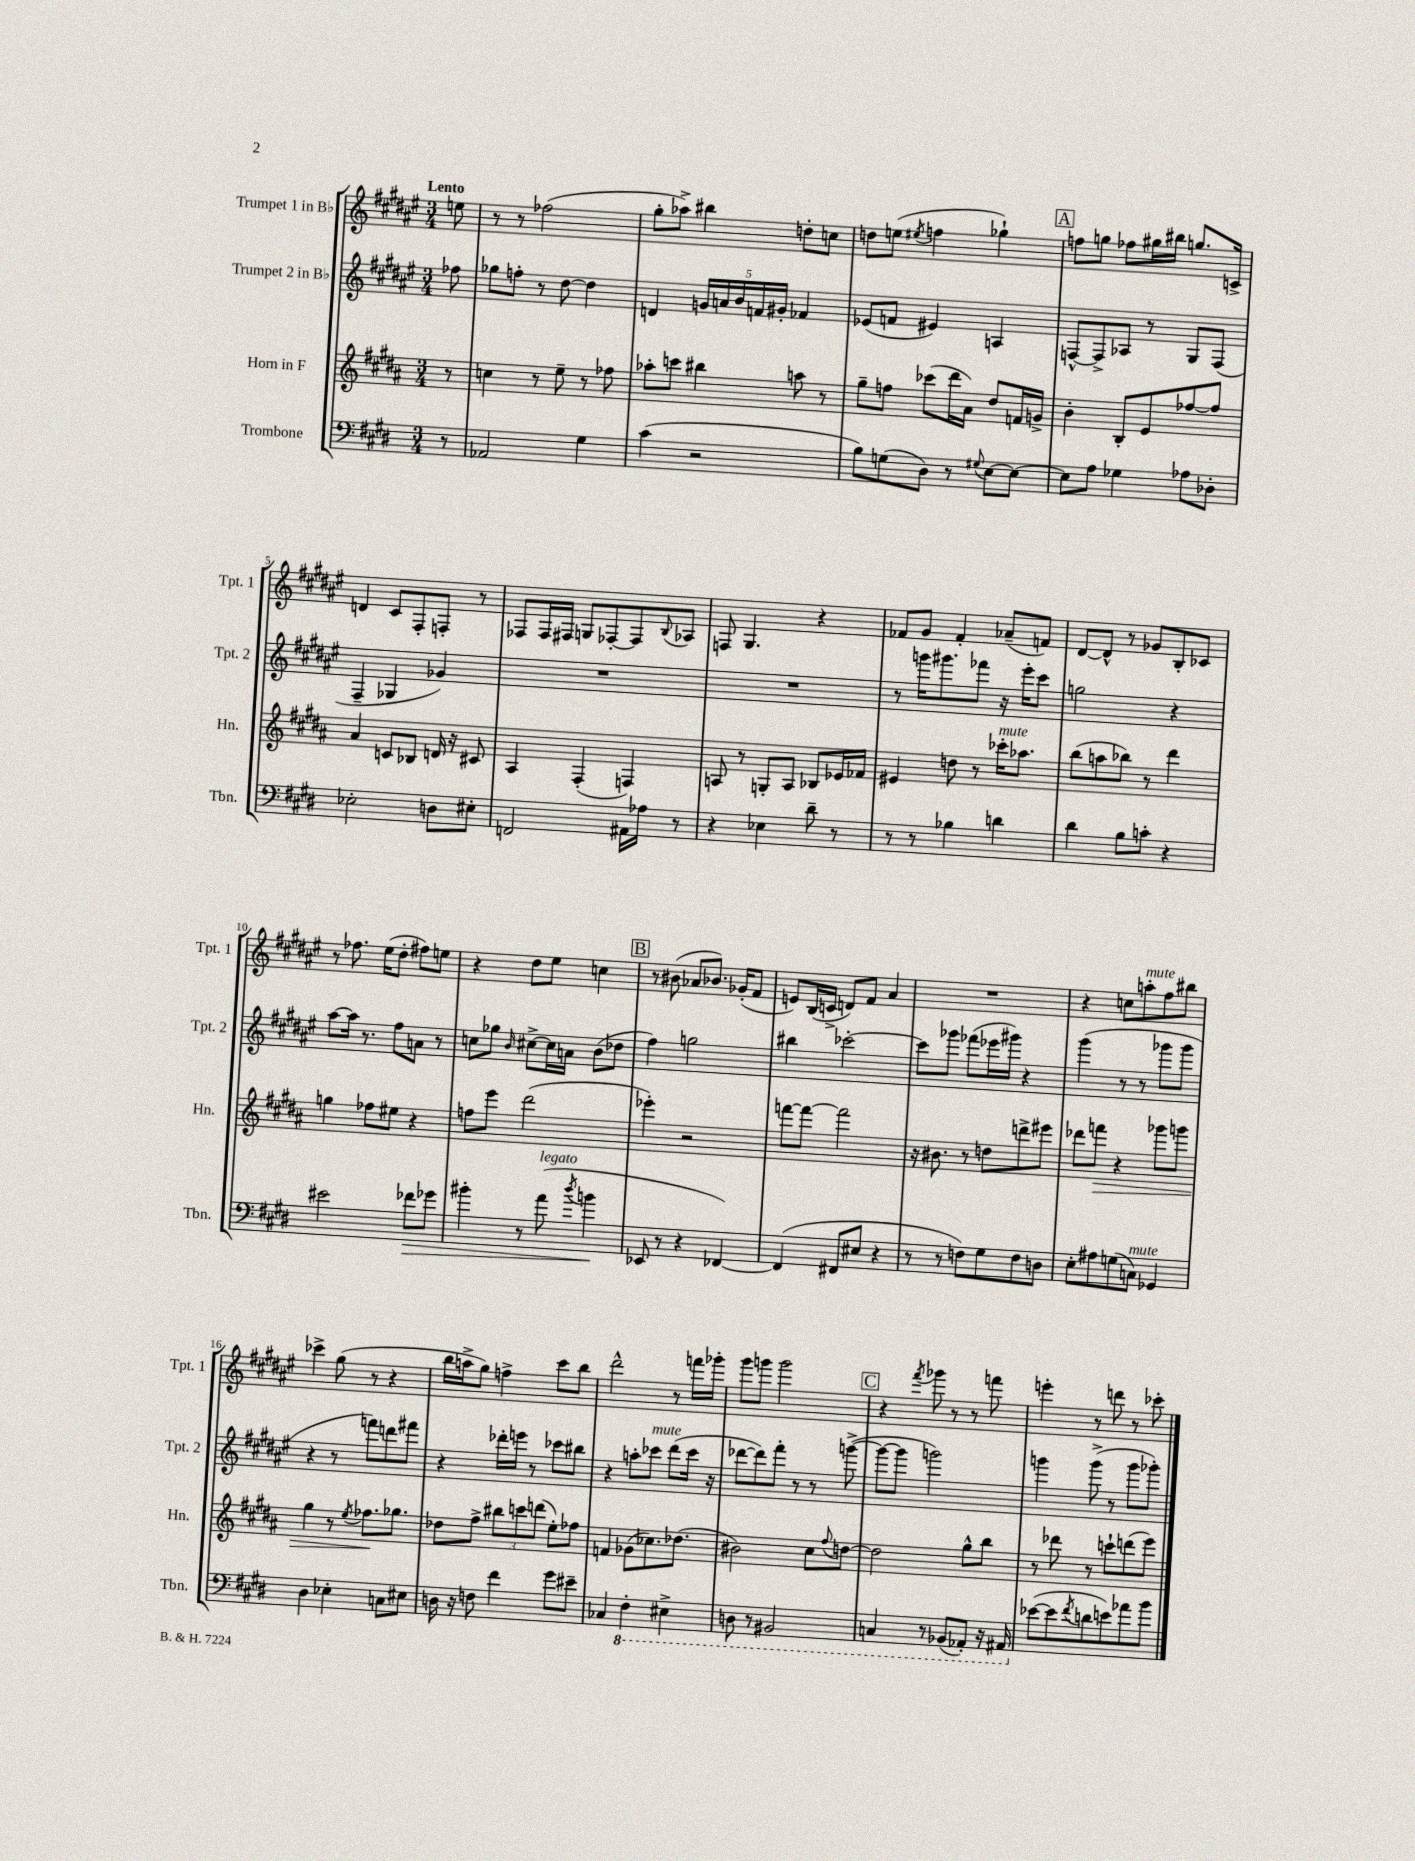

**kern	**kern	**kern	**kern
*staff4	*staff3	*staff2	*staff1
*clefF4	*clefG2	*clefG2	*clefG2
*k[f#c#g#d#]	*k[f#c#g#d#a#]	*k[f#c#g#d#a#e#]	*k[f#c#g#d#a#e#]
*M3/4	*M3/4	*M3/4	*M3/4
8r	8r	8ff-	8ee
=	=	=	=
2AA-	4cc	8gg-	8r
.	.	8ff'	8r
.	8r	8r	(2ff-
.	8ee~	[8dd#	.
4G#	8r	4dd#]	.
.	8ff-	.	.
=	=	=	=
(4c#	8aa-'	4d	8gg#'
.	8ccc	.	8aa-^)
2r	4bb#	20g	4bb#
.	.	20a	.
.	.	20b	.
.	.	20f	.
.	.	20g#'	.
.	8aa	4f-	8dd'
.	8r	.	8cc
=	=	=	=
8B)	8gg#~	(8e-	8dd
(8G	8ff	8f	(8ee
.	.	.	8qee#
8D#)	(8ccc-	4e#)	4ff
8r	16ddd#	.	.
.	16a#)	.	.
8qqG#	.	.	.
[8E	8dd#	4A	4gg-`)
8E_	16f	.	.
.	16g^	.	.
=	=	=	=
8E]	4b'	[8F^^	8ff
8A	.	8F^]	8gg
4G-	8B'	8A-	8ff-
.	8e	8r	16gg#
.	.	.	16bb#
8A-	[8ff-	8G#	8.gg
8D-'	8ff-]	(8F	.
.	.	.	16c^
=	=	=	=
2E-'	4a#	4F#~	4d
.	8c	4G-	8c#
.	8B-	.	8F#'
8D	16d	4g-)	8F'
.	16r	.	.
8E#'	8c#	.	8r
=	=	=	=
2FF	4A#	2.r	8F-
.	.	.	16F-
.	.	.	16F#
.	(4F#'	.	8G
.	.	.	[8F-'
16AA#	4F)	.	8F-]
16A-	.	.	.
.	.	.	8qqB
8r	.	.	8A-
=	=	=	=
4r	8A	2.r	8F
.	8r	.	4.G#
4E-	8G'	.	.
.	8A	.	.
8d#~	8B-	.	4r
8r	16e-	.	.
.	16f-	.	.
=	=	=	=
8r	4e#	8r	8f-
8r	.	16ggg	8g#
.	.	8.ggg#	.
4B-	8dd	.	4f-'
.	8r	8fff-	.
4d	16ccc-'	16r	(8a-~
.	8.aa-	16eee#'	.
.	.	8ccc#	8f)
=	=	=	=
4d#	(8bb	2gg	[8d#
.	8aa	.	8d#^^]
8B	8bb-)	.	8r
8c'	8r	.	8g-
4r	4ddd#	4r	8B'
.	.	.	8c-
=	=	=	=
2e#	4gg	[8aa#	8r
.	.	16aa#]	8.ff-
.	.	8.r	.
.	8ff-	.	.
.	.	.	(16ee#
.	8ee#	8ff#	8dd#'
8f-	4r	8a	8ff#)
8g-	.	8r	8ee
=	=	=	=
4b#'	8ff	8cc	4r
.	8eee	8gg-	.
.	.	16qqb	.
8r	(2ddd#	[8cc#^	8dd#
(8a	.	16cc#]	8ee#
.	.	16a	.
8qdd#	.	.	.
4b	.	(8b	4cc
.	.	8dd-	.
=	=	=	=
8EE-	4eee-')	4ff#)	8r
8r	.	.	(8b#
4r	2r	2gg	8a-
.	.	.	8.b-)
[4FF-)	.	.	.
.	.	.	(16g-'
.	.	.	8f#
=	=	=	=
(4FF-]	[8fff	4bb#	8e)
.	8fff_	.	(16B
.	.	.	16c^
8FF#	2fff]	[2ccc-'	8d)
8E#	.	.	8f#
4r	.	.	4a#
=	=	=	=
8r	16r	8ccc-]	2.r
.	8.b#	.	.
8r	.	8ggg-	.
8F)	8r	(8fff-	.
8G#	8dd	16eee-	.
.	.	16ggg#)	.
8F	8ddd^	4r	.
8D	8eee#	.	.
=	=	=	=
8E'	8ddd-	(4ggg#	4r
8A#	8fff	.	.
(8G	4r	8r	8cc
8C)	.	8r	8aa'
4GG-	8ggg-	8ggg-	8ff#
.	8ggg	8ggg-	8bb#
=	=	=	=
4D#	4gg#	4r	4ccc-^
4E-'	8r	8r	(8gg#
.	8qee	.	.
.	8.ff-	8fff)	8r
8C	.	8ddd	4r
.	8.gg-	.	.
8E#	.	8fff#	.
=	=	=	=
16D	8dd-	4r	16bb
16r	.	.	16aa^
8F	8ff#^	.	8gg#)
4f#	12bb#	16ddd-'	4ff^
.	.	16eee	.
.	12ccc	.	.
.	.	8r	.
.	(12ddd	.	.
8g#	8ee')	8ccc-	8ccc#
8e#~	8ff-	8bb#	8bb
=	=	=	=
4C-	4f	4r	2ddd#^^
4FF#'	(8g-	8aa'	.
.	8.cc-)	8ccc-	.
4EE#^	.	(8ddd#	8r
.	(8.dd-	.	.
.	.	16ccc-	16fff
.	.	16r	16ggg-'
=	=	=	=
8DD	2b#)	[8ddd-	8ggg#
8r	.	8ddd-])	8ggg
2BBB#	.	8fff#'	2ggg
.	.	8r	.
.	8cc#	8r	.
.	8qqff#	.	.
.	[8dd	([8ggg^	.
=	=	=	=
4CC	2dd]	8ggg_	4r
.	.	8ggg]	.
.	.	.	8qfff#
8r	.	2ggg)	8ggg-
(8BBB-	.	.	8r
8AAA-')	8gg#^^	.	8r
16r	8bb	.	8fff
16AAA#	.	.	.
=	=	=	=
([8e-	8r	4ggg	4eee'
8e-]	8ddd-	.	.
8qf#	.	.	.
8d	8r	(8ggg^	8r
8e)	8ccc`	8r	8ddd
8a-	(8ddd	8ggg	8r
8b	8eee)	8ggg-')	8ccc-'
==	==	==	==
*-	*-	*-	*-
